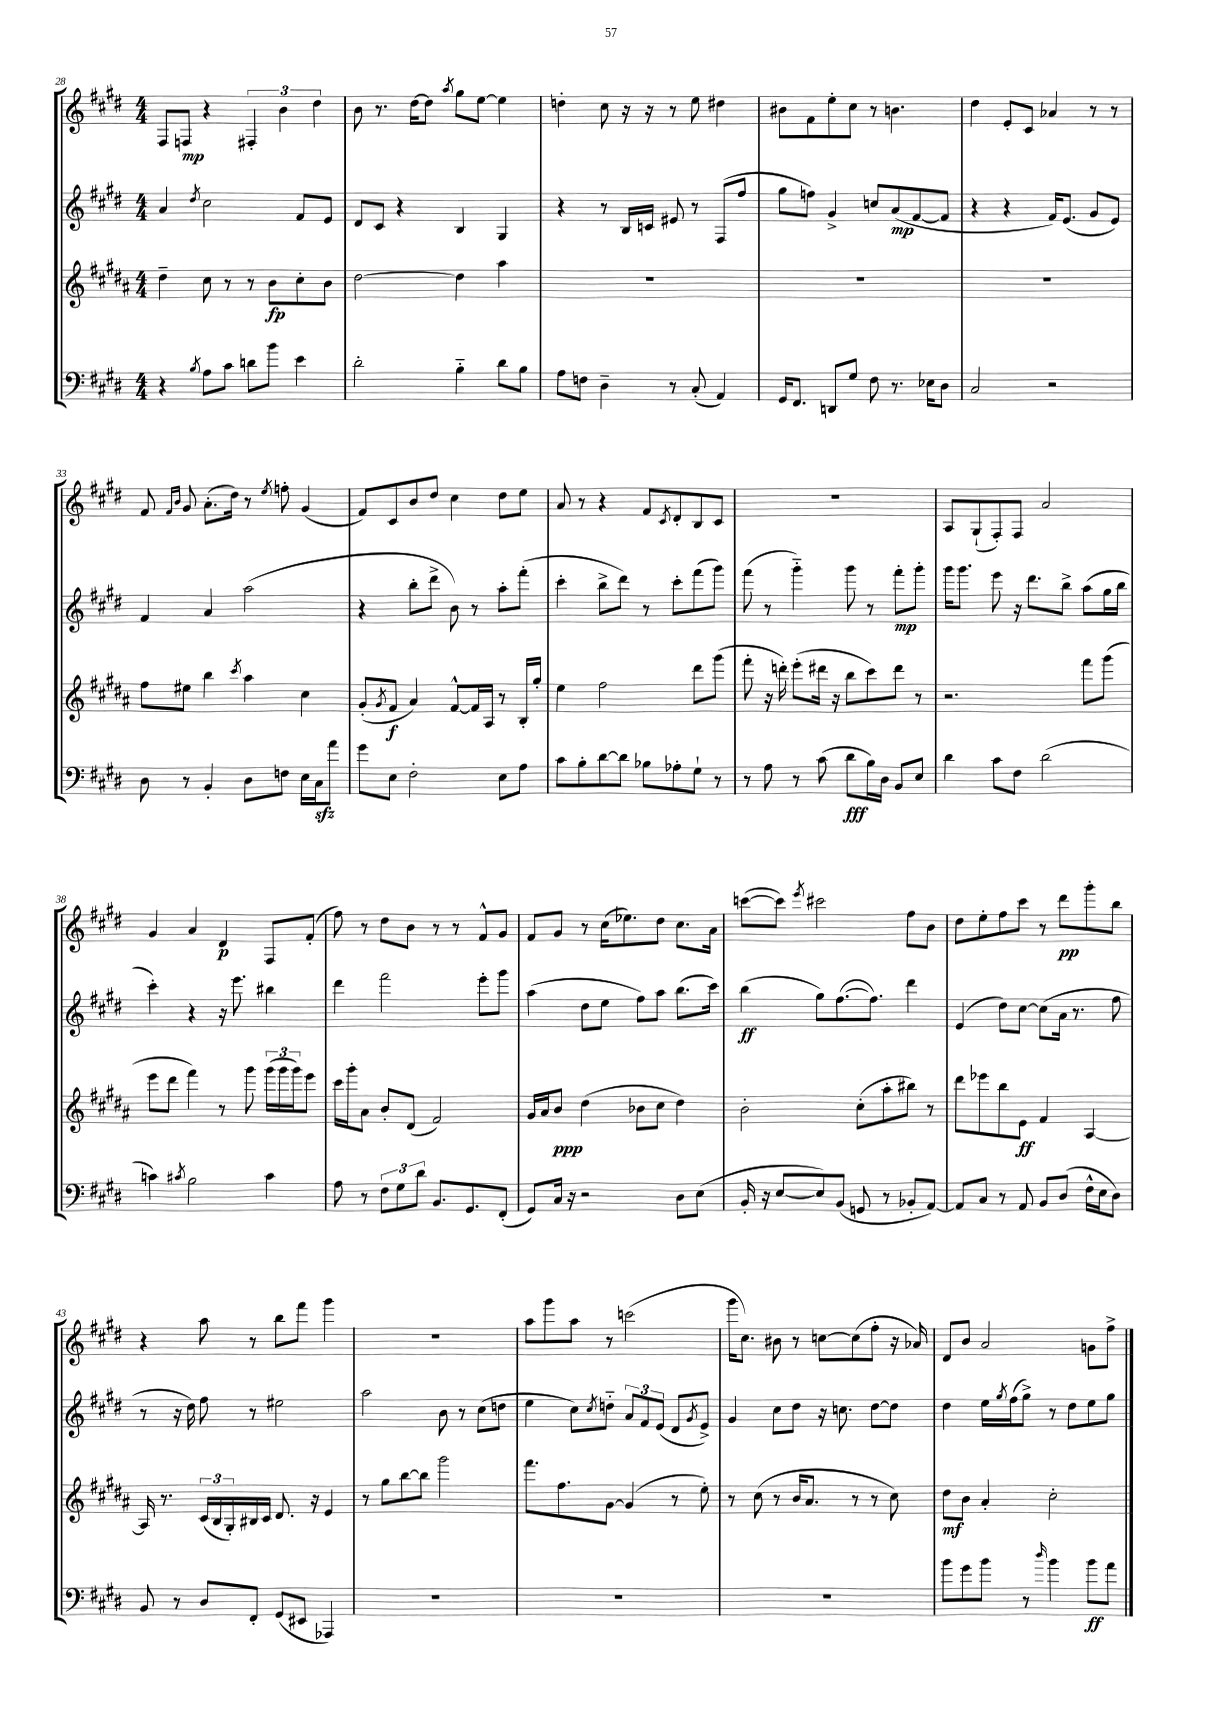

**kern	**kern	**kern	**kern
*staff4	*staff3	*staff2	*staff1
*clefF4	*clefG2	*clefG2	*clefG2
*k[f#c#g#d#]	*k[f#c#g#d#a#]	*k[f#c#g#d#]	*k[f#c#g#d#]
*M4/4	*M4/4	*M4/4	*M4/4
4r	4dd#~	4a	8F#
.	.	.	8F
8qB	.	8qdd#	.
8A	8cc#	2cc#	4r
8c#	8r	.	.
8d	8r	.	6F#'
8b	8b	.	.
.	.	.	6b
4e	8cc#'	8f#	.
.	.	.	6dd#
.	8b	8e	.
=	=	=	=
2d#'	[2dd#	8d#	8b
.	.	8c#	8.r
.	.	4r	.
.	.	.	[16dd#
.	.	.	8dd#]
.	.	.	8qaa
4B'~	4dd#]	4B	8gg#
.	.	.	[8ee
8d#	4aa#	4G#	4ee]
8B	.	.	.
=	=	=	=
8A	1r	4r	4dd'
8F	.	.	.
4D#~	.	8r	8cc#
.	.	16B	16r
.	.	16c	16r
8r	.	8e#	8r
(8C#'	.	8r	8ee
4AA)	.	(8F#	4dd#
.	.	8ff#	.
=	=	=	=
16GG#	1r	8gg#	8b#
8.FF#	.	.	.
.	.	8ff)	8f#
8DD	.	4g#^	8ee'
8G#	.	.	8cc#
8F#	.	8cc	8r
8.r	.	(8a	4.b
.	.	[8f#	.
16E-	.	.	.
8D#	.	8f#]	.
=	=	=	=
2C#	1r	4r	4dd#
.	.	4r	8e'
.	.	.	8c#
2r	.	16f#)	4a-
.	.	(8.e	.
.	.	8g#	8r
.	.	8e)	8r
=	=	=	=
8D#	8ff#	4f#	8f#
.	.	.	16qqf#
.	.	.	16qqb
8r	8ee#	.	8g#
4BB'	4bb	4a	(8.a'
.	.	.	16dd#)
.	8qccc#	.	.
8D#	4aa#	(2aa	8r
.	.	.	8qee
8F	.	.	8ff'
16E	4cc#	.	(4g#
16C#	.	.	.
8a	.	.	.
=	=	=	=
8g#	(8g#'	4r	8f#)
.	8qg#	.	.
8E	8f#	.	8c#
2F#'	4a#)	8bb'	8b
.	.	8ddd#^	8dd#
.	[8f#^^	8b)	4cc#
.	16f#]	8r	.
.	16A#	.	.
8E	8r	8aa'	8dd#
8A	16B'	(8fff#'	8ee
.	16gg#'	.	.
=	=	=	=
8c#	4ee	4ccc#'	8a
8B'	.	.	8r
[8d#	2ff#	8bb^	4r
8d#]	.	8ddd#)	.
8B-	.	8r	8f#
.	.	.	8qc#
8A-'	.	8ccc#'	8d#'
8G#`	8ddd#	(8fff#	8B
8r	(8ggg#	8ggg#)	8c#
=	=	=	=
8r	8fff#'	(8fff#	1r
8A	16r	8r	.
.	16ddd')	.	.
8r	(8eee'	4ggg#'~)	.
(8c#	16ddd#	.	.
.	16r	.	.
8d#	8bb	8ggg#	.
16B)	8ccc#)	8r	.
16D#	.	.	.
8BB	8ddd#	8fff#'	.
8E	8r	8ggg#'	.
=	=	=	=
4d#	2.r	16ggg#	8A
.	.	8.ggg#	.
.	.	.	(8G#`
8c#	.	8eee	8F#')
8F#	.	16r	8F#
.	.	8.ddd#	.
(2d#	.	.	2a
.	.	8bb^	.
.	8fff#	(8aa	.
.	(8ggg#	16gg#	.
.	.	16bb	.
=	=	=	=
4c)	8eee	4ccc#')	4g#
.	8ddd#	.	.
8qc#	.	.	.
2B	4fff#)	4r	4a
.	8r	16r	4d#
.	.	8.eee	.
.	8ggg#	.	.
4c#	(24ggg#	4bb#	8F#
.	24ggg#	.	.
.	24ggg#)	.	.
.	8eee	.	(8f#'
=	=	=	=
8A	16ccc#	4ddd#	8ff#)
.	16ggg#'	.	.
8r	8a#	.	8r
12F#	8b'	2fff#	8dd#
12G#	.	.	.
.	(8d#	.	8b
12d#	.	.	.
8.BB	2f#)	.	8r
.	.	.	8r
8.GG#	.	.	.
.	.	8eee'	8f#^^
(8FF#'	.	8ggg#	8g#
=	=	=	=
8GG#)	16g#	(4aa	8f#
.	16a#	.	.
16C#	8b	.	8g#
16r	.	.	.
2r	(4dd#	8dd#	8r
.	.	8ee	(16cc#
.	.	.	8.ee-)
.	8b-	8ff#)	.
.	8cc#	8aa	8dd#
8D#	4dd#)	(8.bb	8.cc#
(8E	.	.	.
.	.	16ccc#)	16a
=	=	=	=
16BB'	2b'	(4bb	([8ccc
16r	.	.	.
[8E	.	.	8ccc])
.	.	.	8qeee
8E])	.	8gg#)	2ccc#
(8BB	.	([8.ff#	.
8GG	(8cc#'	.	.
.	.	8.ff#])	.
8r	8aa#'	.	.
8BB-'	8bb#)	4ddd#	8ff#
[8AA)	8r	.	8b
=	=	=	=
8AA]	8ddd#	(4e	8dd#
8C#	8eee-	.	8ee'
8r	8bb	8dd#)	8ff#
8AA	8e	[8cc#	8ccc#
8BB	4f#	(8cc#]	8r
(8D#	.	16a	8ddd#
.	.	8.r	.
16F#^^	[4A#	.	8ggg#'
16E	.	.	.
8D#)	.	8ff#	8bb
=	=	=	=
8BB	16A#]	8r	4r
.	8.r	.	.
8r	.	16r	.
.	.	16dd#)	.
8D#	(24c#	8ff#	8aa
.	24B	.	.
.	24G#')	.	.
8FF#'	16B#	8r	8r
.	16c#	.	.
(8GG#	8.d#	2ee#	8bb
8EE#	.	.	8fff#
.	16r	.	.
4AAA-)	4e	.	4ggg#
=	=	=	=
1r	8r	2aa	1r
.	8gg#	.	.
.	[8bb	.	.
.	8bb]	.	.
.	2ggg#	8b	.
.	.	8r	.
.	.	(8cc#	.
.	.	8dd	.
=	=	=	=
1r	8.fff#	4ee	8aa
.	.	.	8ggg#
.	8.ff#	.	.
.	.	8cc#)	8aa
.	.	8qcc#	.
.	[8g#	8dd'~	8r
.	(4g#]	12a	(2ccc
.	.	12f#	.
.	.	(12e	.
.	8r	8d#	.
.	.	8qg#	.
.	8ee')	8e^)	.
=	=	=	=
1r	8r	4g#	16ggg#
.	.	.	8.cc#)
.	(8cc#	.	.
.	8r	8cc#	8b#
.	16b	8dd#	8r
.	8.a#	.	.
.	.	16r	[8cc
.	.	8.cc	.
.	8r	.	(8cc]
.	8r	[8dd#	8ff#'
.	8cc#)	8dd#]	16r
.	.	.	16a-)
=	=	=	=
8b	8dd#	4dd#	8d#
8g#	8b	.	8b
8b	4a#'	16ee	2a
.	.	8qgg#	.
.	.	(16ff#	.
8r	.	8gg#^)	.
16qqdd#	.	.	.
4b	2cc#'	8r	.
.	.	8dd#	.
8b	.	8ee	8g
8a	.	8gg#	8ff#^
==	==	==	==
*-	*-	*-	*-
